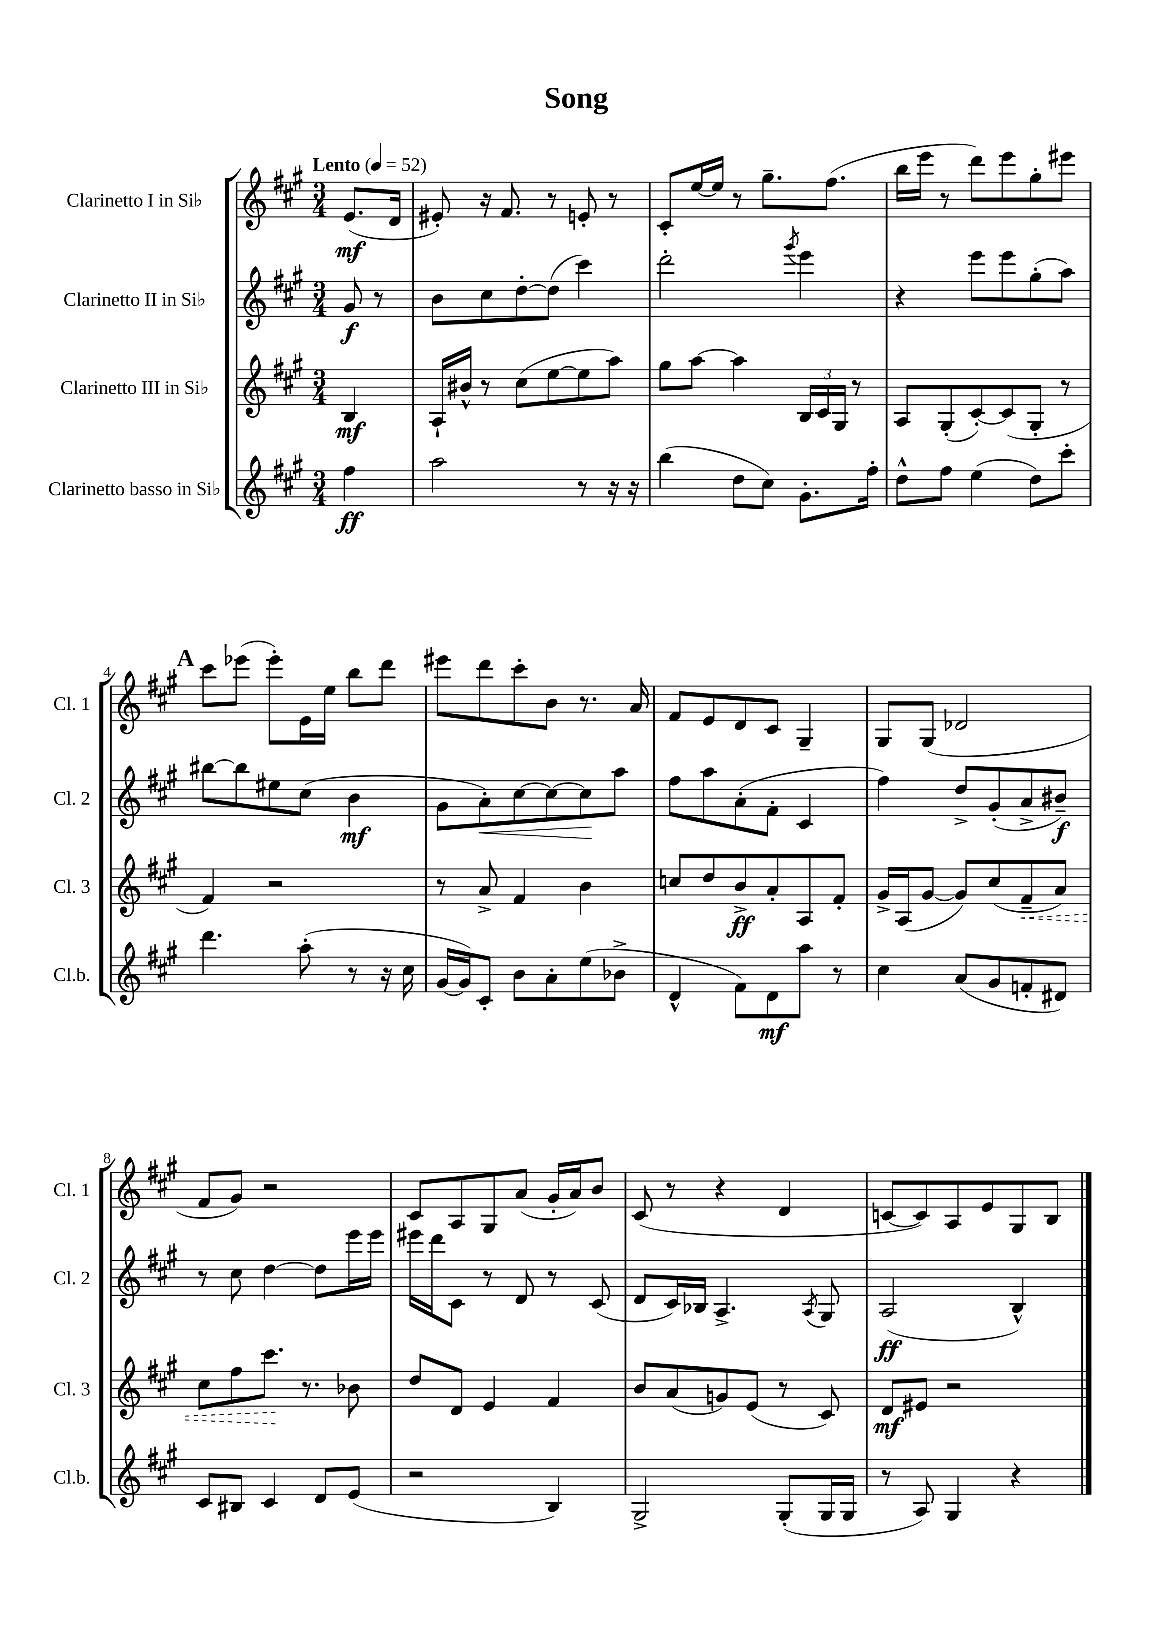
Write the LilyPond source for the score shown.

\header { title = "Song" }
<<
\new StaffGroup <<
\new Staff = "s0" \with { instrumentName = "Clarinetto I in Sib" shortInstrumentName = "Cl. 1" } {
    \clef treble \key a \major \numericTimeSignature \time 3/4 \partial 4 \tempo "Lento" 4 = 52
    e'8.\mf( d'16 |
    eis'8-.) r16 fis'8. r8 e'8-. r8 |
    cis'8-. e''16~ e''16 r8 gis''8.-- fis''8.( |
    b''16 e'''16 r8 d'''8) e'''8 gis''8-. eis'''8 |
    \mark \markup { \bold "A" } cis'''8 ees'''8( ees'''8-.) e'16 e''16 b''8 d'''8 |
    eis'''8 d'''8 cis'''8-. b'8 r8. a'16 |
    fis'8 e'8 d'8 cis'8 gis4-- |
    gis8 gis8( des'2 |
    fis'8 gis'8) r2 |
    cis'8 a8 gis8 a'8( gis'16-. a'16) b'8 |
    cis'8( r8 r4 d'4 |
    c'8~ c'8) a8 e'8 gis8 b8 \bar "|." |
}
\new Staff = "s1" \with { instrumentName = "Clarinetto II in Sib" shortInstrumentName = "Cl. 2" } {
    \clef treble \key a \major \numericTimeSignature \time 3/4 \partial 4
    gis'8\f r8 |
    b'8 cis''8 d''8~-. d''8( cis'''4) |
    d'''2-. \acciaccatura { gis'''8 } e'''4 |
    r4 e'''8 e'''8 gis''8-.( a''8) |
    \mark \markup { \bold "A" } bis''8~ bis''8 eis''8 cis''8( b'4\mf |
    gis'8 a'8-.\<) cis''8~ cis''8~ cis''8\! a''8 |
    fis''8 a''8 a'8-.( fis'8-. cis'4 |
    fis''4) d''8-> gis'8-.( a'8-> bis'8--\f) |
    r8 cis''8 d''4~ d''8 e'''16 e'''16 |
    eis'''16 d'''16 cis'8 r8 d'8 r8 cis'8( |
    d'8 cis'16) bes16 a4.-> \acciaccatura { a8 } gis8 |
    a2\ff( b4-^) \bar "|." |
}
\new Staff = "s2" \with { instrumentName = "Clarinetto III in Sib" shortInstrumentName = "Cl. 3" } {
    \clef treble \key a \major \numericTimeSignature \time 3/4 \partial 4
    b4\mf |
    a16-! bis'16-^ r8 cis''8( e''8~ e''8 a''8) |
    gis''8 a''8~ a''4 \tuplet 3/2 { b16 cis'16 gis16 } r8 |
    a8 gis8-.( cis'8~-.) cis'8( gis8-. r8 |
    \mark \markup { \bold "A" } fis'4) r2 |
    r8 a'8-> fis'4 b'4 |
    c''8 d''8 b'8->\ff a'8-. a8 fis'8-. |
    gis'16-> a16( gis'8~ gis'8) cis''8( \once \override Hairpin.style = #'dashed-line fis'8--\< a'8) |
    cis''8 fis''8 cis'''8.\! r8. bes'8 |
    d''8 d'8 e'4 fis'4 |
    b'8 a'8( g'8) e'8( r8 cis'8) |
    d'8\mf eis'8 r2 \bar "|." |
}
\new Staff = "s3" \with { instrumentName = "Clarinetto basso in Sib" shortInstrumentName = "Cl.b." } {
    \clef treble \key a \major \numericTimeSignature \time 3/4 \partial 4
    fis''4\ff |
    a''2 r8 r16 r16 |
    b''4( d''8 cis''8) gis'8.-. fis''16-. |
    d''8-^ fis''8 e''4( d''8) cis'''8-. |
    \mark \markup { \bold "A" } d'''4. a''8-.( r8 r16 cis''16 |
    gis'16~ gis'16) cis'8-. b'8 a'8-. e''8( bes'8-> |
    d'4-^ fis'8) d'8\mf a''8 r8 |
    cis''4 a'8( gis'8 f'8-. dis'8) |
    cis'8 bis8 cis'4 d'8 e'8( |
    r2 b4) |
    gis2-> gis8-.( gis16 gis16 |
    r8 a8) gis4 r4 \bar "|." |
}
>>
>>
